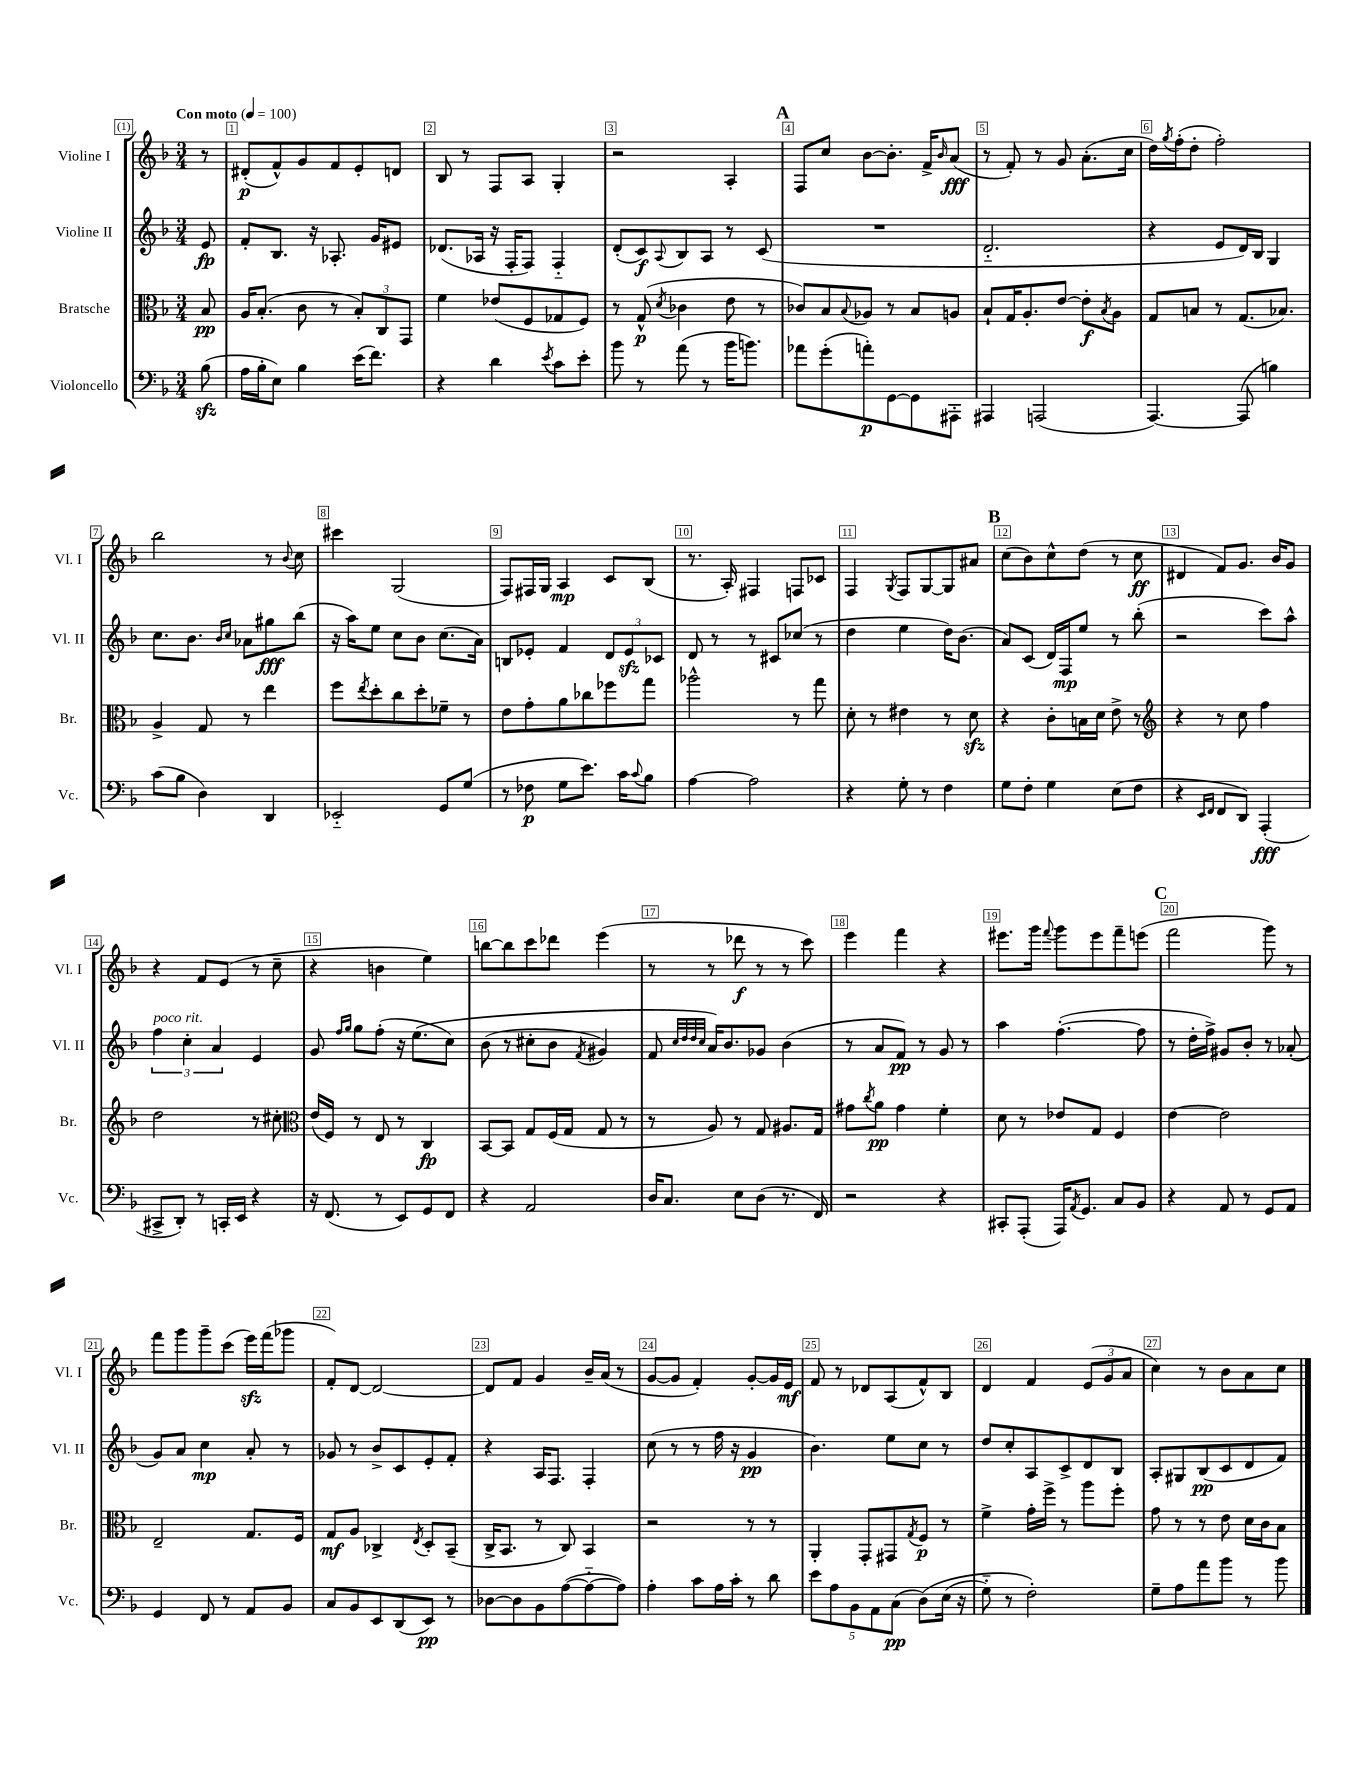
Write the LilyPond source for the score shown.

<<
\new StaffGroup <<
\new Staff = "s0" \with { instrumentName = "Violine I" shortInstrumentName = "Vl. I" } {
    \clef treble \key f \major \numericTimeSignature \time 3/4 \partial 8 \tempo "Con moto" 4 = 100
    r8 |
    dis'8-.\p( f'8-^) g'8 f'8 e'8-. d'8 |
    bes8 r8 f8 a8 g4-. |
    r2 a4-. |
    \mark \markup { \bold "A" } f8 c''8 bes'8~ bes'8.-. f'16-> \grace { bes'16 } a'8\fff( |
    r8 f'8-.) r8 g'8 a'8.-.( c''16 |
    d''16) \acciaccatura { g''8 } f''16-.( d''8-. f''2-.) |
    bes''2 r8 \appoggiatura { bes'8 } c''8 |
    cis'''4 g2( |
    f8) fis16 g16 a4\mp c'8 bes8( |
    r8. a16-.) fis4 f8 ces'8 |
    f4 \acciaccatura { g8 } f8 g8~ g8 ais'8 |
    \mark \markup { \bold "B" } c''8( bes'8) c''8-^ d''8( r8 c''8\ff |
    dis'4 f'8) g'8. bes'16 g'8 |
    r4 f'8 e'8( r8 c''8-- |
    r4 b'4 e''4) |
    b''8~ b''8 c'''8 des'''8 e'''4( |
    r8 r8 des'''8\f r8 r8 c'''8) |
    e'''4 f'''4 r4 |
    eis'''8. g'''16 \appoggiatura { f'''8 } g'''8 eis'''8 f'''8-- e'''8( |
    \mark \markup { \bold "C" } f'''2 g'''8) r8 |
    f'''8 g'''8 g'''8-- c'''8( e'''16\sfz) f'''16( ges'''8 |
    f'8-.) d'8~ d'2~ |
    d'8 f'8 g'4 bes'16-- a'16( r8 |
    g'8~ g'8 f'4-.) g'8~-. g'16 e'16\mf |
    f'8 r8 des'8 a8( f'8-^) bes8 |
    d'4 f'4 \tuplet 3/2 { e'8( g'8 a'8 } |
    c''4) r8 bes'8 a'8 c''8 \bar "|." |
}
\new Staff = "s1" \with { instrumentName = "Violine II" shortInstrumentName = "Vl. II" } {
    \clef treble \key f \major \numericTimeSignature \time 3/4 \partial 8
    e'8\fp |
    f'8-. bes8. r16 aes8.-. g'16 eis'8 |
    des'8.( aes16 r16 f16-. f8) f4-_ |
    d'8-.( c'8\f) \appoggiatura { a8 } bes8 a8 r8 c'8( |
    \mark \markup { \bold "A" } R2. |
    d'2.-_ |
    r4 e'8 d'16) bes16 g4 |
    c''8. bes'8. \grace { bes'16 c''16 } aes'8 gis''8\fff bes''8( |
    r16 a''16) e''8 c''8 bes'8 c''8.( a'16) |
    b8 ees'8-. f'4 \tuplet 3/2 { d'8 ees'8\sfz ces'8 } |
    d'8 r8 r8 cis'8 ces''8( r8 |
    d''4 e''4 d''16) bes'8.( |
    \mark \markup { \bold "B" } a'8) c'8( d'16) f16\mp e''8 r8 bes''8-.( |
    r2 c'''8) a''8-^ |
    \tuplet 3/2 { f''4^\markup { \italic "poco rit." } c''4-. a'4 } e'4 |
    g'8 \grace { f''16 g''16 } g''8 f''8-.( r16 e''8.\( c''8) |
    bes'8( r8 cis''8-. bes'8 \acciaccatura { f'8 } gis'4) |
    f'8 \grace { c''32 d''32 d''32 c''32 } a'16\) bes'8. ges'8 bes'4( |
    r8 a'8 f'8\pp) r8 g'8 r8 |
    a''4 f''4.~-.( f''8 |
    \mark \markup { \bold "C" } r8 d''16-. f''16->) gis'8 bes'8-. r8 aes'8-.( |
    g'8) a'8 c''4\mp a'8-. r8 |
    ges'8 r8 bes'8-> c'8 e'8-. f'8-. |
    r4 a16 f8. f4-. |
    c''8( r8 r8 f''16 r16 g'4\pp |
    bes'4.) e''8 c''8 r8 |
    d''8 c''8-. a8 c'8-> d'8 bes8 |
    a8-. gis8 bes8\pp( c'8 d'8 f'8) \bar "|." |
}
\new Staff = "s2" \with { instrumentName = "Bratsche" shortInstrumentName = "Br." } {
    \clef alto \key f \major \numericTimeSignature \time 3/4 \partial 8
    bes8\pp |
    a16 bes8.-.( c'8 r8 \tuplet 3/2 { bes8-.) c8 g,8 } |
    f'4 ees'8( f8 ges8 f8) |
    r8 g8-^\p( \acciaccatura { d'8 } ces'4 e'8 r8 |
    \mark \markup { \bold "A" } ces'8) bes8 \appoggiatura { bes8 } aes8 r8 bes8 a8 |
    bes8-! g16 a8.-. e'8~ e'8-.\f \acciaccatura { bes8 } a8 |
    g8 b8 r8 g8.( bes8.) |
    a4-> g8 r8 e''4 |
    f''8 \acciaccatura { e''8 } d''8-. c''8 d''8-. fes'8-- r8 |
    e'8 g'8-. a'8 ces''8 fes''8 g''8 |
    aes''2-^ r8 g''8 |
    d'8-. r8 eis'4 r8 d'8\sfz |
    \mark \markup { \bold "B" } r4 c'8-. b16 d'16 e'8-> r8 |
    \clef treble r4 r8 c''8 f''4 |
    d''2 r8 cis''8-. |
    \clef alto e'16( f16) r8 e8 r8 c4\fp |
    bes,8~ bes,8 g8 f16( g16 g8 r8 |
    r8 a8) r8 g8 ais8. g16 |
    gis'8 \acciaccatura { c''8 } a'8\pp gis'4 f'4-. |
    d'8 r8 ees'8 g8 f4 |
    \mark \markup { \bold "C" } e'4~ e'2 |
    e2-- g8. f16 |
    g8\mf a8 ces4-> \acciaccatura { e8 } d8-. bes,8--( |
    c16-> bes,8. r8 c8) bes,4 |
    r2 r8 r8 |
    a,4-. g,8-. gis,8 \acciaccatura { g8 } f8\p r8 |
    f'4-> g'16-. f''16-> r8 a''8 f''8-. |
    g'8 r8 r8 e'8 d'16 c'16 bes8 \bar "|." |
}
\new Staff = "s3" \with { instrumentName = "Violoncello" shortInstrumentName = "Vc." } {
    \clef bass \key f \major \numericTimeSignature \time 3/4 \partial 8
    bes8\sfz( |
    a16 bes16-. e8) bes4 e'16( f'8.) |
    r4 d'4 \acciaccatura { e'8 } c'8 e'8-. |
    bes'8 r8 a'8( r8 bes'16 b'8.) |
    \mark \markup { \bold "A" } aes'8 g'8-.( a'8-.\p) g,8~ g,8 ais,,8-. |
    ais,,4 a,,2( |
    a,,4.~) a,,8( b4) |
    c'8( bes8 d4) d,4 |
    ees,2-_ g,8 g8( |
    r8 fes8\p g8 e'8.) c'16 \appoggiatura { c'8 } bes8 |
    a4~ a2 |
    r4 g8-. r8 f4 |
    \mark \markup { \bold "B" } g8 f8-. g4 e8( f8 |
    r4 \grace { e,16 f,16 } f,8 d,8) a,,4-.\fff( |
    cis,8-> d,8-.) r8 c,16-. e,16 r4 |
    r16 f,8.( r8 e,8) g,8 f,8 |
    r4 a,2 |
    d16 c8. e8 d8( r8. f,16) |
    r2 r4 |
    cis,8-. a,,8-.( a,,16) \acciaccatura { a,8 } g,8. c8 bes,8 |
    \mark \markup { \bold "C" } r4 a,8 r8 g,8 a,8 |
    g,4 f,8 r8 a,8 bes,8 |
    c8 bes,8 e,8 d,8( e,8\pp) r8 |
    des8~ des8 bes,8 a8~( a8~-_ a8) |
    a4-. c'8 a16 c'16-. r8 d'8 |
    \tuplet 5/4 { e'8 a8 bes,8 a,8 c8\pp( } d8)\( e16( r16 |
    g8-_) r8 f2-.\) |
    g8-- a8 a'8 bes'8 r8 bes'8 \bar "|." |
}
>>
>>
\layout { \context { \Score \override BarNumber.break-visibility = ##(#f #t #t) barNumberVisibility = #all-bar-numbers-visible \override BarNumber.stencil = #(make-stencil-boxer 0.1 0.3 ly:text-interface::print) } }
